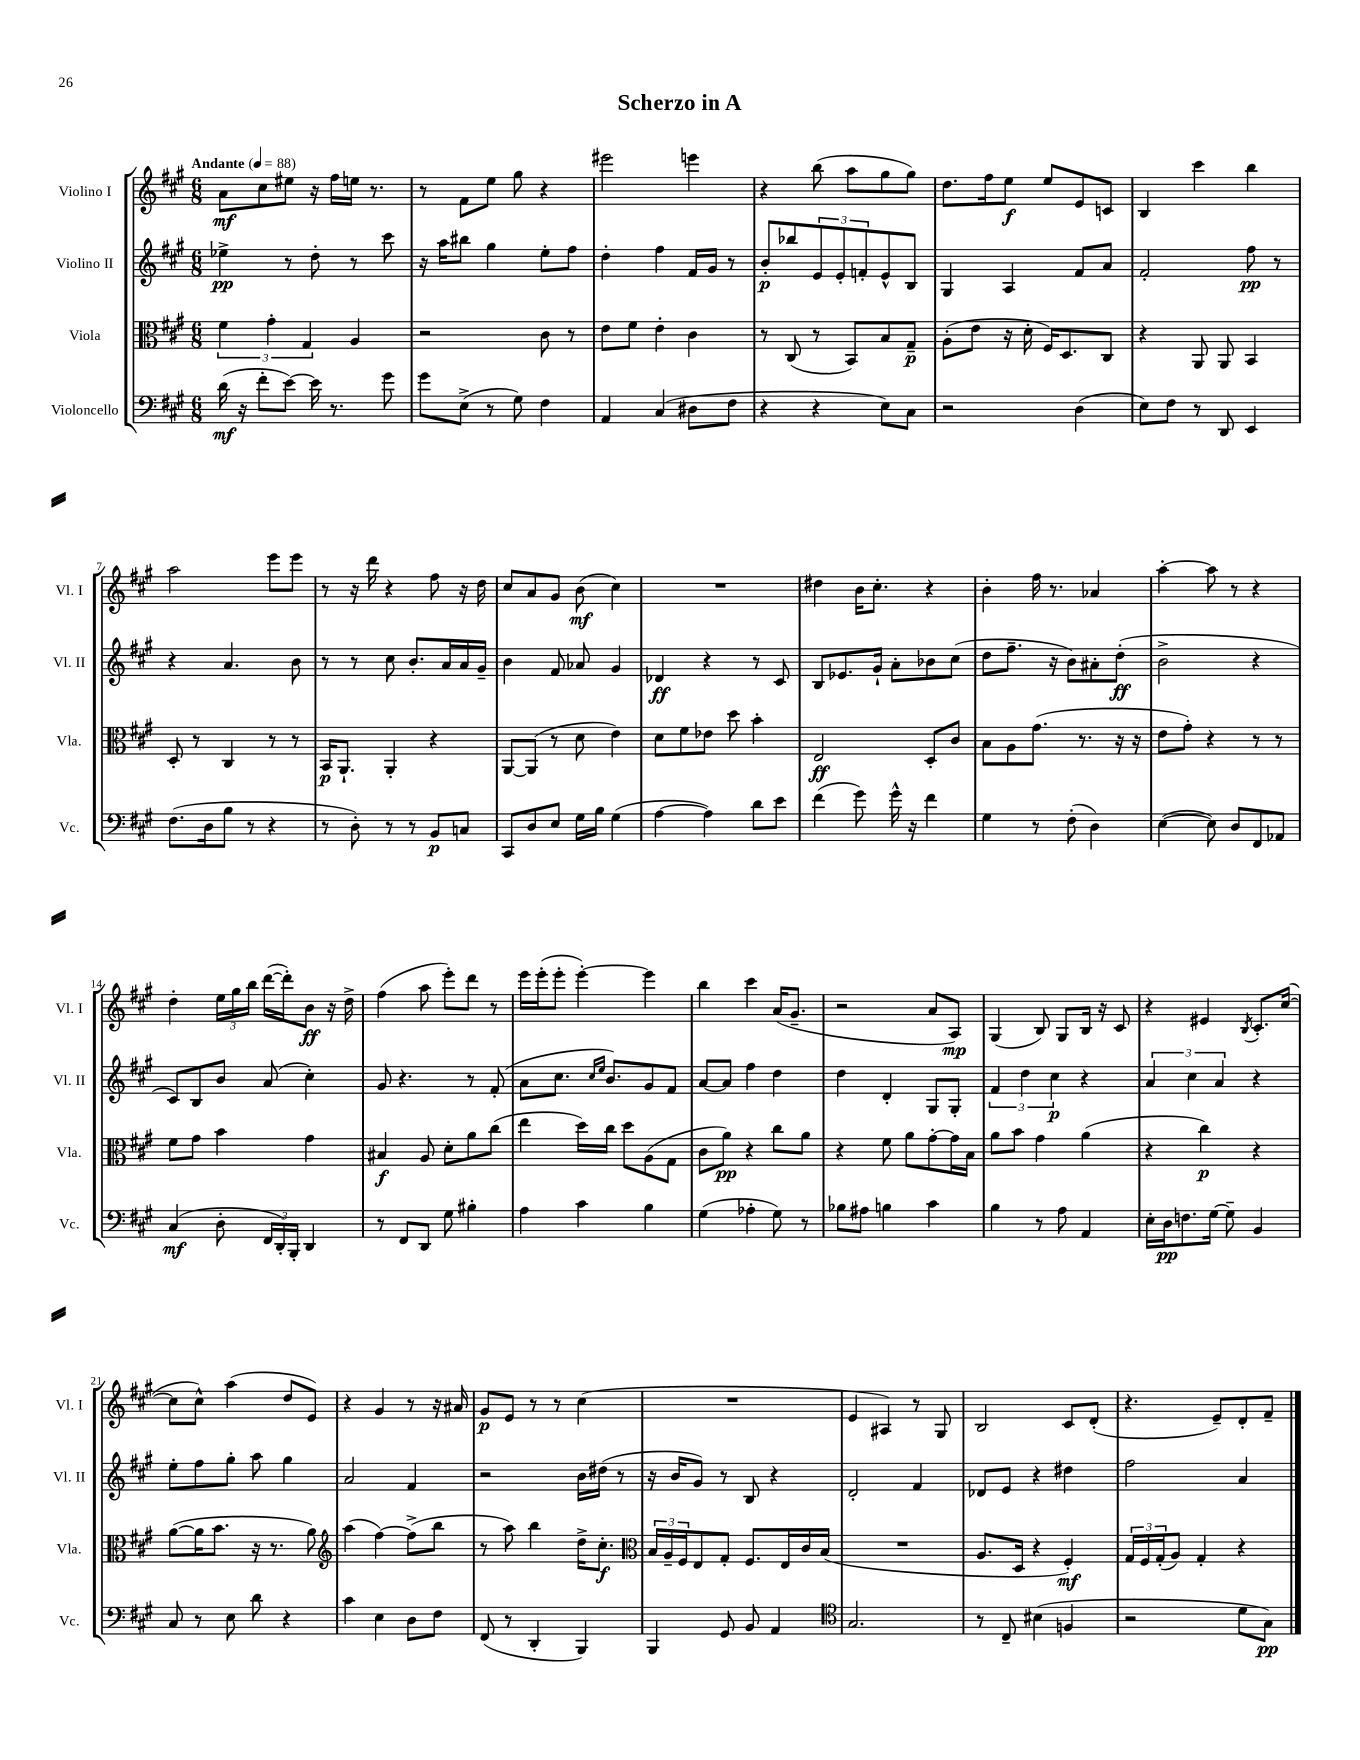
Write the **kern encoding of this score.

**kern	**dynam	**kern	**dynam	**kern	**dynam	**kern	**dynam
*part4	*part4	*part3	*part3	*part2	*part2	*part1	*part1
*staff4	*staff4	*staff3	*staff3	*staff2	*staff2	*staff1	*staff1
*I"Violoncello	*	*I"Viola	*	*I"Violino II	*	*I"Violino I	*
*I'Vc.	*	*I'Vla.	*	*I'Vl. II	*	*I'Vl. I	*
*clefF4	*	*clefC3	*	*clefG2	*	*clefG2	*
*k[f#c#g#]	*	*k[f#c#g#]	*	*k[f#c#g#]	*	*k[f#c#g#]	*
*M6/8	*	*M6/8	*	*M6/8	*	*M6/8	*
*MM88	*	*MM88	*	*MM88	*	*MM88	*
=1	=1	=1	=1	=1	=1	=1	=1
!	!	!	!	!	!	!LO:TX:a:B:t=Andante	!
(16d\	mf	6f#\	.	4ee-X^\	pp	8a\L	mf
16r	.	.	.	.	.	.	.
8f#'\L	.	.	.	.	.	8cc#\	.
.	.	6g#'\	.	.	.	.	.
[8e\J)	.	.	.	8r	.	8ee#X\J	.
.	.	6G#/	.	.	.	.	.
16e\]	.	.	.	8dd'\	.	16r	.
8.r	.	.	.	.	.	16ff#\LL	.
.	.	4A/	.	8r	.	16een\JJ	.
.	.	.	.	.	.	8.r	.
8g#\	.	.	.	8ccc#\	.	.	.
=2	=2	=2	=2	=2	=2	=2	=2
8g#\L	.	2r	.	16r	.	8r	.
.	.	.	.	16aa\KL	.	.	.
(8E^\J	.	.	.	8bb#X\J	.	8f#\L	.
8r	.	.	.	4gg#\	.	8ee\J	.
8G#\)	.	.	.	.	.	8gg#\	.
4F#\	.	8c#\	.	8ee'\L	.	4r	.
.	.	8r	.	8ff#\J	.	.	.
=3	=3	=3	=3	=3	=3	=3	=3
4AA/	.	8e\L	.	4dd'\	.	2eee#X\	.
.	.	8f#\J	.	.	.	.	.
(4C#/	.	4e'\	.	4ff#\	.	.	.
8D#X\L	.	4c#\	.	16f#/LL	.	4eeen\	.
.	.	.	.	16g#/JJ	.	.	.
8F#\J	.	.	.	8r	.	.	.
=4	=4	=4	=4	=4	=4	=4	=4
4r	.	8r	.	8b'/L	p	4r	.
.	.	(8C#/	.	8bb-X/	.	.	.
4r	.	8r	.	12e/	.	(8bb\	.
.	.	.	.	12e'/	.	.	.
.	.	8BB/L)	.	.	.	8aa\L	.
.	.	.	.	12fn'/	.	.	.
8E\L)	.	8B/	.	8e^^/	.	8gg#\	.
8C#\J	.	8G#~/J	p	8B/J	.	8gg#\J)	.
=5	=5	=5	=5	=5	=5	=5	=5
2r	.	(8A'\L	.	4G#/	.	8.dd\L	.
.	.	8e\J	.	.	.	.	.
.	.	.	.	.	.	16ff#\k	.
.	.	16r	.	4A/	.	8ee\J	f
.	.	16d'\	.	.	.	.	.
.	.	16F#/KL)	.	.	.	8ee/L	.
.	.	8.D/	.	.	.	.	.
(4D\	.	.	.	8f#/L	.	8e/	.
.	.	8C#/J	.	8a/J	.	8cn/J	.
=6	=6	=6	=6	=6	=6	=6	=6
8E\L)	.	4r	.	2f#'/	.	4B/	.
8F#\J	.	.	.	.	.	.	.
8r	.	8AA/	.	.	.	4ccc#\	.
8DD/	.	8AA/	.	.	.	.	.
4EE/	.	4BB/	.	8ff#\	pp	4bb\	.
.	.	.	.	8r	.	.	.
!!LO:LB:g=z
=7	=7	=7	=7	=7	=7	=7	=7
(8.F#\L	.	8D'/	.	4r	.	2aa\	.
.	.	8r	.	.	.	.	.
16D\k	.	.	.	.	.	.	.
8B\J	.	4C#/	.	4.a/	.	.	.
8r	.	.	.	.	.	.	.
4r	.	8r	.	.	.	8eee\L	.
.	.	8r	.	8b\	.	8eee\J	.
=8	=8	=8	=8	=8	=8	=8	=8
8r	.	16BB/KL	p	8r	.	8r	.
.	.	8.AA`/J	.	.	.	.	.
8D'\)	.	.	.	8r	.	16r	.
.	.	.	.	.	.	16ddd\	.
8r	.	4AA'/	.	8cc#\	.	4r	.
8r	.	.	.	8.b'/L	.	.	.
8BB/L	p	4r	.	.	.	8ff#\	.
.	.	.	.	16a/L	.	.	.
8Cn/J	.	.	.	16a/	.	16r	.
.	.	.	.	16g#~/JJ	.	16dd\	.
=9	=9	=9	=9	=9	=9	=9	=9
8CC#/L	.	[8AA/L	.	4b\	.	8cc#/L	.
8D/	.	(8AA/J]	.	.	.	8a/	.
8E/J	.	8r	.	8f#/	.	8g#/J	.
16G#\LL	.	8d\	.	8a-X/	.	(8b\	mf
16B\JJ	.	.	.	.	.	.	.
(4G#\	.	4e\)	.	4g#/	.	4cc#\)	.
=10	=10	=10	=10	=10	=10	=10	=10
[4A\	.	8d\L	.	4d-X/	ff	2.r	.
.	.	8f#\	.	.	.	.	.
4A\])	.	8e-X\J	.	4r	.	.	.
.	.	8dd\	.	.	.	.	.
8d\L	.	4b'\	.	8r	.	.	.
8e\J	.	.	.	8c#/	.	.	.
=11	=11	=11	=11	=11	=11	=11	=11
(4f#\	.	2E/	ff	8B/L	.	4dd#X\	.
.	.	.	.	8.e-X/	.	.	.
8g#\)	.	.	.	.	.	16b\KL	.
.	.	.	.	16g#`/Jk	.	8.cc#'\J	.
16g#^^\	.	.	.	8a'\L	.	.	.
16r	.	.	.	.	.	.	.
4f#\	.	8D'/L	.	8b-X\	.	4r	.
.	.	8c#/J	.	(8cc#\J	.	.	.
=12	=12	=12	=12	=12	=12	=12	=12
4G#\	.	8B\L	.	8dd\L	.	4b'\	.
.	.	8A\	.	8.ff#~\J	.	.	.
8r	.	(8.g#\J	.	.	.	16ff#\	.
.	.	.	.	16r	.	8.r	.
(8F#'\	.	.	.	8b\L)	.	.	.
.	.	8.r	.	.	.	.	.
4D\)	.	.	.	8a#X'\	.	4a-X/	.
.	.	16r	.	(8dd'\J	ff	.	.
.	.	16r	.	.	.	.	.
=13	=13	=13	=13	=13	=13	=13	=13
([4E\	.	8e\L	.	2b^\	.	[4aa'\	.
.	.	8g#'\J)	.	.	.	.	.
8E\])	.	4r	.	.	.	8aa\]	.
8D/L	.	.	.	.	.	8r	.
8FF#/	.	8r	.	4r	.	4r	.
8AA-X/J	.	8r	.	.	.	.	.
!!LO:LB:g=z
=14	=14	=14	=14	=14	=14	=14	=14
(4C#/	mf	8f#\L	.	8c#/L)	.	4dd'\	.
.	.	8g#\J	.	8B/	.	.	.
8D'\	.	4b\	.	8b/J	.	24ee\LL	.
.	.	.	.	.	.	24gg#\	.
.	.	.	.	.	.	24bb\JJ	.
24FF#/LL	.	.	.	(8a/	.	([16ddd\LL	.
24DD'/)	.	.	.	.	.	.	.
.	.	.	.	.	.	16ddd'\J])	.
24BBB'/JJ	.	.	.	.	.	.	.
4DD/	.	4g#\	.	4cc#'\)	.	8b\J	ff
.	.	.	.	.	.	16r	.
.	.	.	.	.	.	16dd^\	.
=15	=15	=15	=15	=15	=15	=15	=15
8r	.	4B#X/	f	8g#/	.	(4ff#\	.
8FF#/L	.	.	.	4.r	.	.	.
8DD/J	.	8A/	.	.	.	8aa\	.
8G#\	.	8d'\L	.	.	.	8eee'\L)	.
4B#X'\	.	8a\	.	8r	.	8ddd\J	.
.	.	(8cc#\J	.	(8f#'/	.	8r	.
=16	=16	=16	=16	=16	=16	=16	=16
4A\	.	4ee\	.	8a\L	.	16eee\LL	.
.	.	.	.	.	.	(16eee'\J	.
.	.	.	.	8.cc#\J	.	8eee'\J	.
4c#\	.	16dd\LL)	.	.	.	[4eee'\)	.
.	.	.	.	16qqcc#/LL	.	.	.
.	.	.	.	16qqee/JJ	.	.	.
.	.	16cc#\JJ	.	8.b/L)	.	.	.
.	.	8dd\L	.	.	.	.	.
4B\	.	(8A\	.	8g#/	.	4eee\]	.
.	.	8G#\J	.	8f#/J	.	.	.
=17	=17	=17	=17	=17	=17	=17	=17
(4G#\	.	8c#\L	.	[8a/L	.	4bb\	.
.	.	8a\J)	pp	8a/J]	.	.	.
4A-X'\	.	4r	.	4ff#\	.	4ccc#\	.
8G#\)	.	8cc#\L	.	4dd\	.	(16a/KL	.
.	.	.	.	.	.	8.g#~/J	.
8r	.	8a\J	.	.	.	.	.
=18	=18	=18	=18	=18	=18	=18	=18
8B-X\L	.	4r	.	4dd\	.	2r	.
8A#X\J	.	.	.	.	.	.	.
4Bn\	.	8f#\	.	4d'/	.	.	.
.	.	8a\L	.	.	.	.	.
4c#\	.	[8g#'\	.	8G#/L	.	8a/L	.
.	.	16g#\L]	.	8G#'/J	.	8A/J)	mp
.	.	16B\JJ	.	.	.	.	.
=19	=19	=19	=19	=19	=19	=19	=19
4B\	.	8a\L	.	6f#/	.	(4G#/	.
.	.	8b\J	.	.	.	.	.
.	.	.	.	6dd\	.	.	.
8r	.	4g#\	.	.	.	8B/)	.
.	.	.	.	6cc#\	p	.	.
8A\	.	.	.	.	.	8G#/L	.
4AA/	.	(4a\	.	4r	.	16B/Jk	.
.	.	.	.	.	.	16r	.
.	.	.	.	.	.	8c#/	.
=20	=20	=20	=20	=20	=20	=20	=20
16E'\LL	.	4r	.	6a/	.	4r	.
16D\J	pp	.	.	.	.	.	.
8.Fn\	.	.	.	.	.	.	.
.	.	.	.	6cc#\	.	.	.
.	.	4cc#\)	p	.	.	4e#X/	.
[16G#\Jk	.	.	.	.	.	.	.
.	.	.	.	6a/	.	.	.
8G#~\]	.	.	.	.	.	.	.
.	.	.	.	.	.	8qB/	.
4BB/	.	4r	.	4r	.	8.c#'/L	.
.	.	.	.	.	.	([16cc#/Jk	.
!!LO:LB:g=z
=21	=21	=21	=21	=21	=21	=21	=21
8C#/	.	([8a\L	.	8ee'\L	.	8cc#\L]	.
8r	.	16a\K]	.	8ff#\	.	8cc#^^\J)	.
.	.	8.b\J	.	.	.	.	.
8E\	.	.	.	8gg#'\J	.	(4aa\	.
8d\	.	16r	.	8aa\	.	.	.
.	.	8.r	.	.	.	.	.
4r	.	.	.	4gg#\	.	8dd/L	.
.	.	8a\)	.	.	.	8e/J)	.
=22	=22	=22	=22	=22	=22	=22	=22
*	*	*clefG2	*	*	*	*	*
4c#\	.	(4aa\	.	2a/	.	4r	.
4E\	.	[4ff#\)	.	.	.	4g#/	.
8D\L	.	(8ff#^\L]	.	4f#/	.	8r	.
8F#\J	.	8bb\J	.	.	.	16r	.
.	.	.	.	.	.	16a#X/	.
=23	=23	=23	=23	=23	=23	=23	=23
(8FF#/	.	8r	.	2r	.	8g#/L	p
8r	.	8aa\)	.	.	.	8e/J	.
4DD'/	.	4bb\	.	.	.	8r	.
.	.	.	.	.	.	8r	.
4BBB/)	.	16dd^\KL	.	16b\LL	.	(4cc#\	.
.	.	8.cc#'\J	f	(16dd#X\JJ	.	.	.
.	.	.	.	8r	.	.	.
=24	=24	=24	=24	=24	=24	=24	=24
*	*	*clefC3	*	*	*	*	*
4BBB/	.	24B/LL	.	16r	.	2.r	.
.	.	24A~/	.	.	.	.	.
.	.	.	.	16b/KL	.	.	.
.	.	24F#/J	.	.	.	.	.
.	.	8E/	.	8g#/J)	.	.	.
8GG#/	.	8G#'/J	.	8r	.	.	.
8BB/	.	8.F#/L	.	8B/	.	.	.
4AA/	.	.	.	4r	.	.	.
.	.	16E/L	.	.	.	.	.
.	.	16c#/	.	.	.	.	.
.	.	(16B/JJ	.	.	.	.	.
=25	=25	=25	=25	=25	=25	=25	=25
*clefC4	*	*	*	*	*	*	*
2.G#/	.	2.r	.	2d'/	.	4e/	.
.	.	.	.	.	.	4A#X/)	.
.	.	.	.	4f#/	.	8r	.
.	.	.	.	.	.	8G#/	.
=26	=26	=26	=26	=26	=26	=26	=26
8r	.	8.A/L	.	8d-X/L	.	2B/	.
8C#~/	.	.	.	8e/J	.	.	.
.	.	16D/Jk	.	.	.	.	.
(4B#X\	.	4r	.	4r	.	.	.
4Fn/	.	4F#'/)	mf	4dd#X\	.	8c#/L	.
.	.	.	.	.	.	(8d'/J	.
=27	=27	=27	=27	=27	=27	=27	=27
2r	.	24G#/LL	.	2ff#\	.	4.r	.
.	.	24F#/	.	.	.	.	.
.	.	(24G#'/J	.	.	.	.	.
.	.	8A/J)	.	.	.	.	.
.	.	4G#'/	.	.	.	.	.
.	.	.	.	.	.	8e~/L)	.
8d\L	.	4r	.	4a/	.	8d'/	.
8G#\J)	pp	.	.	.	.	8f#~/J	.
==	==	==	==	==	==	==	==
*-	*-	*-	*-	*-	*-	*-	*-
